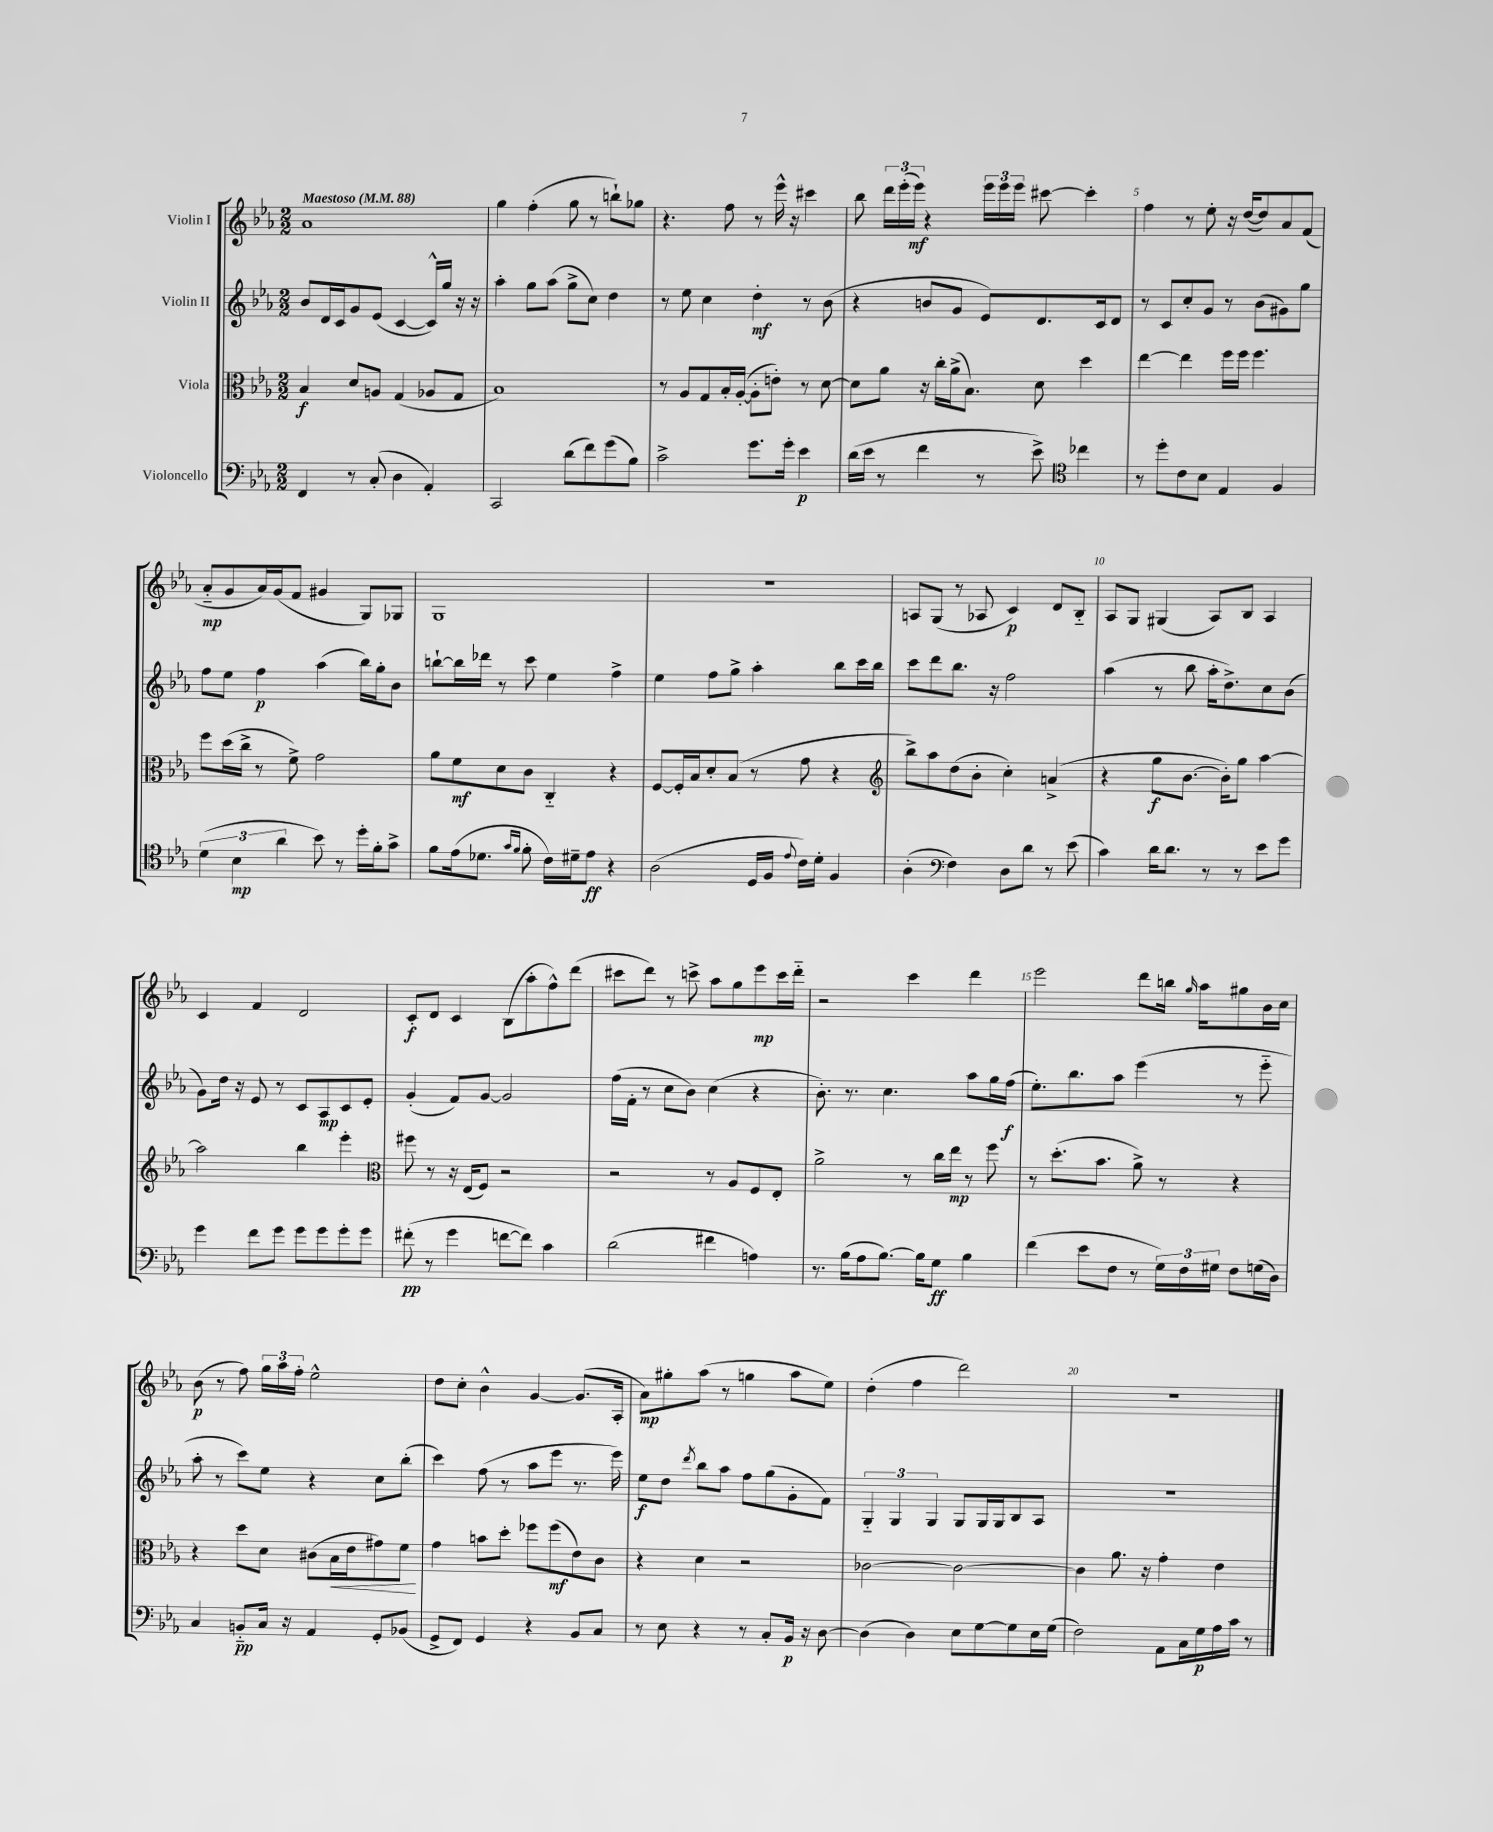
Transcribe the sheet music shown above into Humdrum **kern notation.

**kern	**dynam	**kern	**dynam	**kern	**dynam	**kern	**dynam
*part4	*part4	*part3	*part3	*part2	*part2	*part1	*part1
*staff4	*staff4	*staff3	*staff3	*staff2	*staff2	*staff1	*staff1
*I"Violoncello	*	*I"Viola	*	*I"Violin II	*	*I"Violin I	*
*clefF4	*	*clefC3	*	*clefG2	*	*clefG2	*
*k[b-e-a-]	*	*k[b-e-a-]	*	*k[b-e-a-]	*	*k[b-e-a-]	*
*M2/2	*	*M2/2	*	*M2/2	*	*M2/2	*
*MM88	*	*MM88	*	*MM88	*	*MM88	*
=1	=1	=1	=1	=1	=1	=1	=1
!	!	!	!	!	!	!LO:TX:a:B:t=Maestoso	!
4FF/	.	4B-/	f	8b-/L	.	1a-	.
.	.	.	.	16d/L	.	.	.
.	.	.	.	16c/J	.	.	.
8r	.	8d/L	.	8g/	.	.	.
(8C'/	.	8An/J	.	(8e-/J	.	.	.
4D\	.	(4G/	.	[4c/	.	.	.
4AA-'/)	.	8A-X/L	.	16c^^/LL])	.	.	.
.	.	.	.	16gg/JJ	.	.	.
.	.	8G/J	.	16r	.	.	.
.	.	.	.	16r	.	.	.
=2	=2	=2	=2	=2	=2	=2	=2
2CC/	.	1B-)	.	4aa-'\	.	4gg\	.
.	.	.	.	8gg\L	.	(4ff'\	.
.	.	.	.	(8aa-\J	.	.	.
(8d\L	.	.	.	8gg^\L	.	8gg\	.
8f\)	.	.	.	8cc\J)	.	8r	.
(8g\	.	.	.	4dd\	.	8bbn`\L)	.
8B-\J)	.	.	.	.	.	8gg-X\J	.
=3	=3	=3	=3	=3	=3	=3	=3
2c^\	.	8r	.	8r	.	4.r	.
.	.	8A-/L	.	8ee-\	.	.	.
.	.	8G/	.	4cc\	.	.	.
.	.	16B-'/L	.	.	.	8ff\	.
.	.	([16A-'/JJ	.	.	.	.	.
8.g\L	.	8A-'\L]	.	4dd'\	mf	8r	.
.	.	8en'\J)	.	.	.	16eee-^^\	.
16g'\Jk	.	.	.	.	.	16r	.
4e-\	p	8r	.	8r	.	4ccc#X\	.
.	.	[8d\	.	(8b-\	.	.	.
=4	=4	=4	=4	=4	=4	=4	=4
(16d\LL	.	8d\L]	.	4r	.	8bb-\	.
16e-\JJ	.	.	.	.	.	.	.
8r	.	8a-\J	.	.	.	24ddd\LL	.
.	.	.	.	.	.	(24eee-'\	.
.	.	.	.	.	.	24eee-\JJ)	mf
4f\	.	16r	.	8bn/L	.	4r	.
.	.	16cc'\LL	.	.	.	.	.
.	.	(16a-^\J	.	8g/J	.	.	.
.	.	8.B-\J)	.	.	.	.	.
8r	.	.	.	8e-/L)	.	24eee-\LL	.
.	.	.	.	.	.	24eee-\	.
.	.	.	.	.	.	24eee-\JJ	.
8e-^\)	.	8d\	.	8.d/	.	[8ccc#X\	.
*clefC4	*	*	*	*	*	*	*
4cc-X\	.	4dd\	.	.	.	4ccc#'\]	.
.	.	.	.	16c/k	.	.	.
.	.	.	.	8d/J	.	.	.
=5	=5	=5	=5	=5	=5	=5	=5
8r	.	[4ee-\	.	8r	.	4ff\	.
8dd'\L	.	.	.	8c/L	.	.	.
8c\	.	4ee-\]	.	8cc'/	.	8r	.
8B-\J	.	.	.	8g/J	.	8ee-'\	.
4E-/	.	16ff\LL	.	8r	.	16r	.
.	.	16ff\JJ	.	.	.	([16dd/KL	.
.	.	4.ff\	.	(8b-\L	.	8dd/])	.
4F/	.	.	.	8g#X\)	.	8a-/	.
.	.	.	.	8gg\J	.	(8f/J	.
!!LO:LB:g=z
=6	=6	=6	=6	=6	=6	=6	=6
(6d\	.	8ff\L	.	8ff\L	.	8a-/L	mp
.	.	(16dd\L	.	8ee-\J	.	8g/	.
6B-\	mp	.	.	.	.	.	.
.	.	16cc^\JJ	.	.	.	.	.
.	.	8r	.	4ff\	p	16a-/L)	.
.	.	.	.	.	.	(16g/J	.
6a-\	.	.	.	.	.	.	.
.	.	8f^\)	.	.	.	8f/J	.
8b-\)	.	2g\	.	(4aa-\	.	4g#X/	.
8r	.	.	.	.	.	.	.
16dd'\LL	.	.	.	16bb-\LL)	.	8G/L)	.
16f'\J	.	.	.	16gg'\J	.	.	.
8g^\J	.	.	.	8b-\J	.	8G-X/J	.
=7	=7	=7	=7	=7	=7	=7	=7
8f\L	.	8a-\L	.	[8bbn`\L	.	1G	.
(16e-\k	.	8f\	mf	16bb\L]	.	.	.
8.d-X\J	.	.	.	16ddd-X\JJ	.	.	.
.	.	8d\	.	8r	.	.	.
16qqg/LL	.	.	.	.	.	.	.
16qqf/JJ	.	.	.	.	.	.	.
8f'\	.	8c\J	.	8ccc\	.	.	.
16c\LL)	.	4C/	.	4ee-\	.	.	.
16d#X~\J	.	.	.	.	.	.	.
8e-\J	ff	.	.	.	.	.	.
4r	.	4r	.	4ff^\	.	.	.
=8	=8	=8	=8	=8	=8	=8	=8
(2A-\	.	[8F/L	.	4ee-\	.	1r	.
.	.	16F'/L]	.	.	.	.	.
.	.	16B-/J	.	.	.	.	.
.	.	8d'/	.	8ff\L	.	.	.
.	.	(8B-/J	.	8gg^\J	.	.	.
16D/LL	.	8r	.	4aa-'\	.	.	.
16F/JJ	.	.	.	.	.	.	.
8qqe-/	.	.	.	.	.	.	.
16c\LL)	.	8g\	.	.	.	.	.
16d'\JJ	.	.	.	.	.	.	.
4F/	.	4r	.	8bb-\L	.	.	.
.	.	.	.	16ccc\L	.	.	.
.	.	.	.	16bb-\JJ	.	.	.
=9	=9	=9	=9	=9	=9	=9	=9
*	*	*clefG2	*	*	*	*	*
(4A-'\	.	8bb-^\L)	.	8ccc\L	.	8An/L	.
.	.	8aa-\	.	8ddd\	.	(8G/J	.
*clefF4	*	*	*	*	*	*	*
4F\)	.	(8dd\	.	8.bb-\J	.	8r	.
.	.	8b-'\J	.	.	.	8A-X/	.
.	.	.	.	16r	.	.	.
8D\L	.	4cc'\)	.	2ff\	.	4c/)	p
8d\J	.	.	.	.	.	.	.
8r	.	(4an^/	.	.	.	8d/L	.
(8e-\	.	.	.	.	.	8B-/J	.
=10	=10	=10	=10	=10	=10	=10	=10
4c\)	.	4r	.	(4aa-\	.	8A-/L	.
.	.	.	.	.	.	8G/J	.
16d\KL	.	8gg\L	f	8r	.	(4G#X/	.
8.d\J	.	.	.	.	.	.	.
.	.	[8.b-\J	.	8bb-\	.	.	.
8r	.	.	.	16aa-'\KL	.	8A-/L)	.
.	.	16b-'\KL])	.	8.dd^\)	.	.	.
8r	.	8gg\J	.	.	.	8B-/J	.
8e-\L	.	[4aa-\	.	8cc\	.	4A-/	.
8g\J	.	.	.	(8b-\J	.	.	.
!!LO:LB:g=z
=11	=11	=11	=11	=11	=11	=11	=11
4g\	.	2aa-\]	.	8g\L)	.	4c/	.
.	.	.	.	16dd\Jk	.	.	.
.	.	.	.	16r	.	.	.
8f\L	.	.	.	8e-/	.	4f/	.
8g\J	.	.	.	8r	.	.	.
8g\L	.	4bb-\	.	8c/L	.	2d/	.
8g\	.	.	.	8A-/	mp	.	.
8g'\	.	4eee-'\	.	8c/	.	.	.
8g\J	.	.	.	8e-'/J	.	.	.
=12	=12	=12	=12	=12	=12	=12	=12
*	*	*clefC3	*	*	*	*	*
(8f#X'\	pp	8ff#X\	.	(4g'/	.	8c'/L	f
8r	.	8r	.	.	.	8d/J	.
4g\	.	16r	.	8f/L)	.	4c/	.
.	.	(16E-/KL	.	.	.	.	.
.	.	8F/J)	.	[8g/J	.	.	.
[8fn\L	.	2r	.	2g/]	.	(8B-\L	.
8f\J])	.	.	.	.	.	8aa-'\	.
4c\	.	.	.	.	.	8ff^^\)	.
.	.	.	.	.	.	(8ddd\J	.
=13	=13	=13	=13	=13	=13	=13	=13
(2d\	.	2r	.	(16ff\LL	.	8ccc#X\L	.
.	.	.	.	16f'\JJ	.	.	.
.	.	.	.	8r	.	8ddd\J)	.
.	.	.	.	8cc\L	.	8r	.
.	.	.	.	8b-\J)	.	8cccn^\	.
4f#X\	.	8r	.	(4cc\	.	8aa-\L	.
.	.	8A-/L	.	.	.	8gg\	.
4An\)	.	8F/	.	4r	.	8eee-\	mp
.	.	8E-'/J	.	.	.	16ccc\L	.
.	.	.	.	.	.	16ddd\JJ	.
=14	=14	=14	=14	=14	=14	=14	=14
8.r	.	2a-^\	.	8.b-'\)	.	2r	.
(16B-\KL	.	.	.	8.r	.	.	.
8A-\	.	.	.	.	.	.	.
[8.B-\J)	.	.	.	4.cc\	.	.	.
.	.	8r	.	.	.	4ccc\	.
16B-\KL]	.	.	.	.	.	.	.
8G\J	ff	16cc\LL	.	.	.	.	.
.	.	16ee-\JJ	mp	.	.	.	.
4B-\	.	8r	.	8aa-\L	.	4ddd\	.
.	.	8ff\	.	16gg\L	.	.	.
.	.	.	.	(16ff\JJ	f	.	.
=15	=15	=15	=15	=15	=15	=15	=15
(4f\	.	8r	.	8.ee-'\L)	.	2eee-\	.
.	.	(8.dd'\L	.	.	.	.	.
.	.	.	.	8.bb-\	.	.	.
8e-\L	.	.	.	.	.	.	.
.	.	8.b-\J	.	.	.	.	.
8F\J	.	.	.	8aa-\J	.	.	.
8r	.	8a-^\)	.	(4eee-\	.	8ddd\L	.
24G\LL)	.	8r	.	.	.	16bbn\Jk	.
24F\	.	.	.	.	.	.	.
.	.	.	.	.	.	16qqgg/	.
.	.	.	.	.	.	16aa-\KL	.
24G#X\JJ	.	.	.	.	.	.	.
8F\L	.	4r	.	8r	.	8gg#X\	.
(16Gn\L	.	.	.	8eee-\	.	16b-\L	.
16D\JJ)	.	.	.	.	.	16cc\JJ	.
!!LO:LB:g=z
=16	=16	=16	=16	=16	=16	=16	=16
4C/	.	4r	.	8aa-'\	.	(8b-\	p
.	.	.	.	8r	.	8r	.
8BBn/L	pp	8dd\L	.	8ccc\L)	.	8ff\)	.
16C/Jk	.	8d\J	.	8ee-\J	.	24gg\LL	.
.	.	.	.	.	.	24aa-\	.
16r	.	.	.	.	.	.	.
.	.	.	.	.	.	24ff'\JJ	.
4AA-/	.	(8c#X\L	.	4r	.	2ee-^^\	.
!	!	!	!LO:HP:b	!	!	!	!
.	.	16B-\L	<	.	.	.	.
.	.	16e-\J	.	.	.	.	.
8GG'/L	.	8g#X\)	.	8cc\L	.	.	.
(8BB-X/J	.	8f\J	.	(8bb-'\J	.	.	.
.	.	.	[	.	.	.	.
=17	=17	=17	=17	=17	=17	=17	=17
8GG^/L	.	4g\	.	4ccc\)	.	8dd\L	.
8FF/J)	.	.	.	.	.	8cc'\J	.
4GG/	.	8bn\L	.	(8ff\	.	4b-^^\	.
.	.	8dd'\J	.	8r	.	.	.
4r	.	8ff-X\L	.	8aa-\L	.	[4g/	.
.	.	(8ff-\	mf	8eee-\J	.	.	.
8BB-/L	.	8e-\)	.	8.r	.	(8.g/L]	.
8C/J	.	8c\J	.	.	.	.	.
.	.	.	.	16eee-\)	.	16A-'/Jk	.
=18	=18	=18	=18	=18	=18	=18	=18
8r	.	4r	.	8ee-\L	f	8a-\L)	mp
8E-\	.	.	.	8dd\J	.	8gg#X'\	.
.	.	.	.	8qddd/	.	.	.
4r	.	4d\	.	8bb-\L	.	(8aa-\J	.
.	.	.	.	8aa-\J	.	8r	.
8r	.	2r	.	8ff\L	.	4ggn\	.
8C'/L	.	.	.	(8gg\	.	.	.
16BB-/Jk	p	.	.	8g'\	.	8aa-\L	.
16r	.	.	.	.	.	.	.
[8D\	.	.	.	8f\J)	.	8ee-\J)	.
=19	=19	=19	=19	=19	=19	=19	=19
(4D\]	.	[2c-X\	.	6G/	.	(4dd'\	.
.	.	.	.	6G/	.	.	.
4D\)	.	.	.	.	.	4ff\	.
.	.	.	.	6G/	.	.	.
8E-\L	.	2c-\_	.	8G/L	.	2ddd\)	.
[8G\	.	.	.	16G/L	.	.	.
.	.	.	.	16G/J	.	.	.
8G\]	.	.	.	8B-/	.	.	.
16E-\L	.	.	.	8A-/J	.	.	.
(16G\JJ	.	.	.	.	.	.	.
=20	=20	=20	=20	=20	=20	=20	=20
2F\)	.	4c-\]	.	1r	.	1r	.
.	.	8.a-\	.	.	.	.	.
.	.	16r	.	.	.	.	.
8AA-\L	.	4g'\	.	.	.	.	.
16C\L	.	.	.	.	.	.	.
16G\	p	.	.	.	.	.	.
16A-\	.	4e-\	.	.	.	.	.
16c\JJ	.	.	.	.	.	.	.
8r	.	.	.	.	.	.	.
==	==	==	==	==	==	==	==
*-	*-	*-	*-	*-	*-	*-	*-
